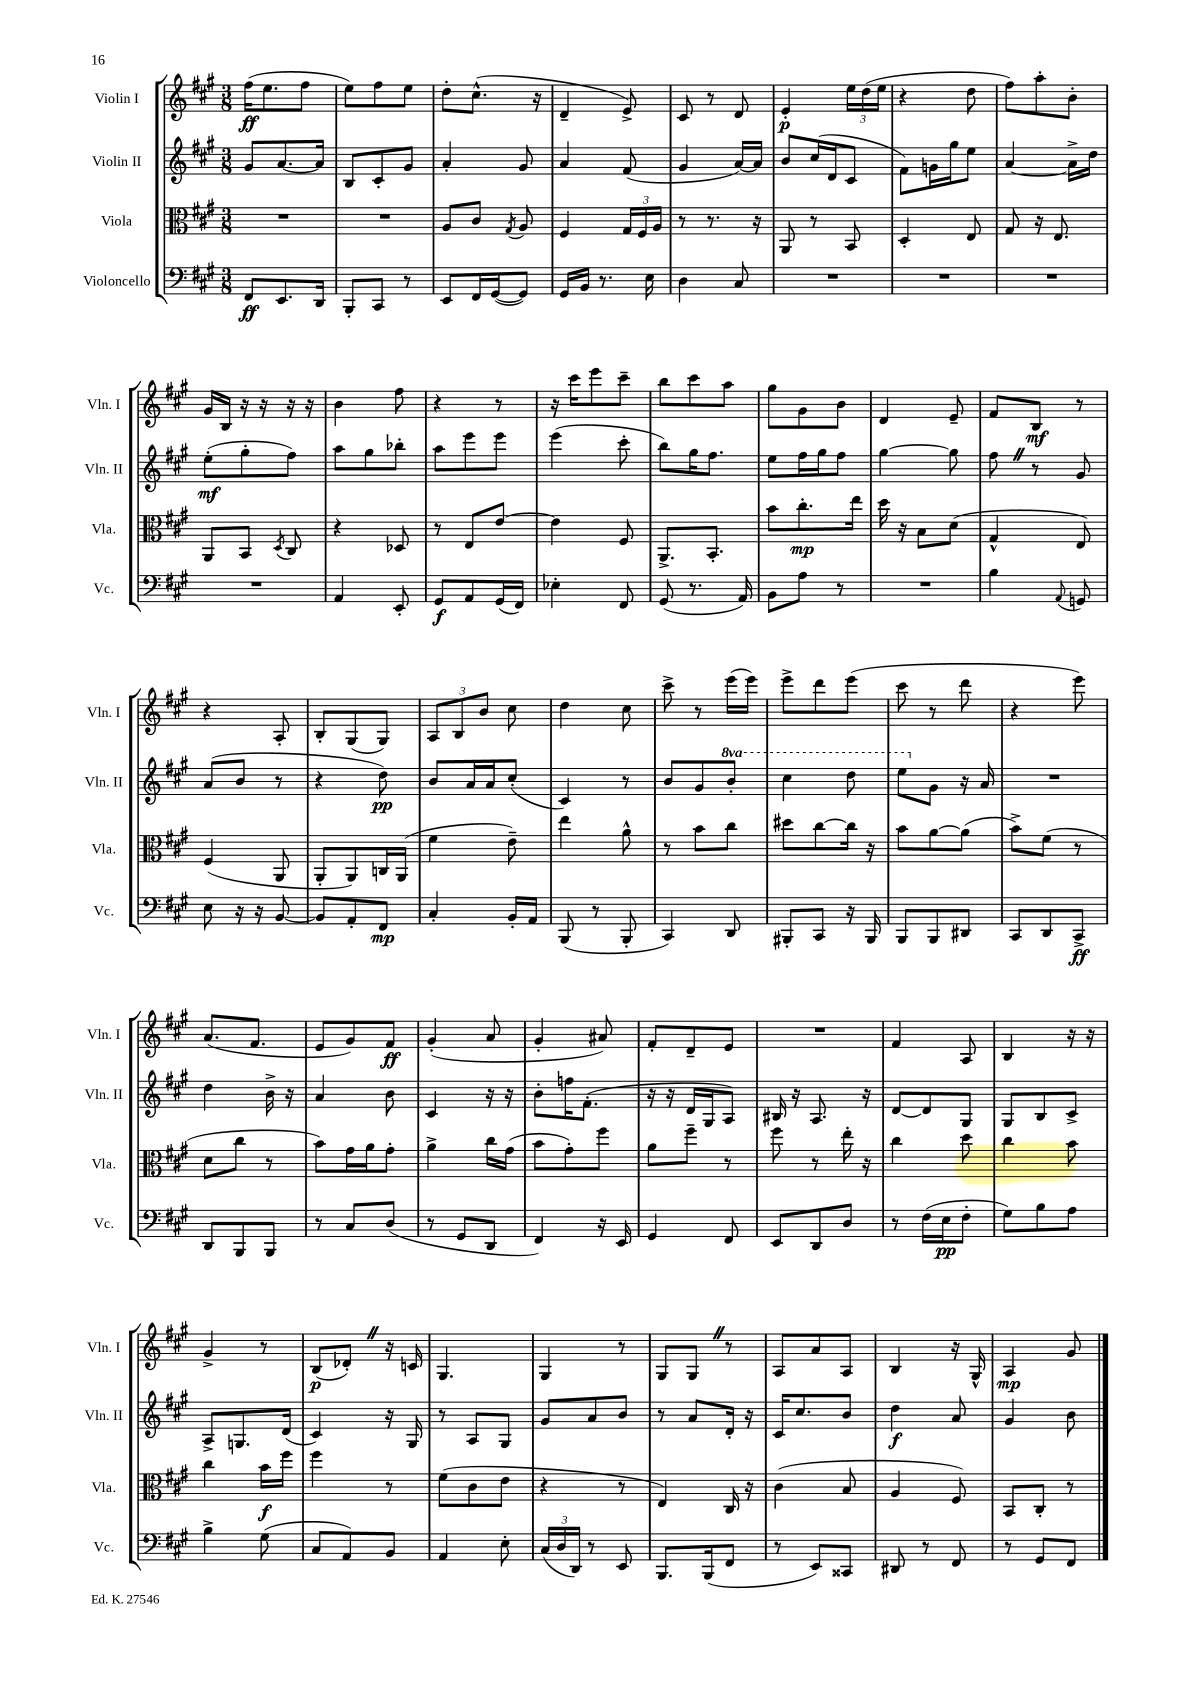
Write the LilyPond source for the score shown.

<<
\new StaffGroup <<
\new Staff = "s0" \with { instrumentName = "Violin I" shortInstrumentName = "Vln. I" } {
    \clef treble \key a \major \numericTimeSignature \time 3/8
    \autoBeamOff fis''16[\ff( e''8. fis''8] |
    e''8[) fis''8 e''8] |
    d''8[-. cis''8.]-^( r16 |
    d'4-- e'8->) |
    cis'8 r8 d'8 |
    e'4-.\p \tuplet 3/2 { e''16[ d''16( e''16] } |
    r4 d''8 |
    fis''8[) a''8-. b'8]-. |
    gis'16[ b16] r16 r16 r16 r16 |
    b'4 fis''8 |
    r4 r8 |
    r16 cis'''16[ e'''8 cis'''8]-- |
    b''8[ cis'''8 a''8] |
    gis''8[ gis'8 b'8] |
    d'4 e'8-- |
    fis'8[ b8]\mf r8 |
    r4 a8-. |
    b8[-. gis8( gis8]) |
    \tuplet 3/2 { a8[ b8 b'8] } cis''8 |
    d''4 cis''8 |
    cis'''8-> r8 e'''16[( e'''16]) |
    e'''8[-> d'''8 e'''8]( |
    cis'''8 r8 d'''8 |
    r4 e'''8) |
    a'8.[( fis'8.] |
    e'8[ gis'8) fis'8]\ff |
    gis'4-.( a'8 |
    gis'4-. ais'8) |
    fis'8[-. d'8-- e'8] |
    R4. |
    fis'4 a8 |
    b4 r16 r16 |
    gis'4-> r8 |
    b8[\p( des'8]-.) \once \override BreathingSign.text = \markup { \musicglyph "scripts.caesura.straight" } \breathe r16 c'16 |
    gis4. |
    gis4 r8 |
    gis8[ gis8] \once \override BreathingSign.text = \markup { \musicglyph "scripts.caesura.straight" } \breathe r8 |
    a8[ a'8 a8] |
    b4 r16 gis16-^ |
    a4\mp gis'8 \bar "|." |
}
\new Staff = "s1" \with { instrumentName = "Violin II" shortInstrumentName = "Vln. II" } {
    \clef treble \key a \major \numericTimeSignature \time 3/8 \set Staff.ottavationMarkups = #ottavation-simple-ordinals
    \autoBeamOff gis'8[ a'8.~ a'16] |
    b8[ cis'8-. gis'8] |
    a'4-. gis'8 |
    a'4 fis'8( |
    gis'4 a'16[~) a'16] |
    b'8[ cis''16( d'16 cis'8] |
    fis'8[) g'16 gis''16 e''8] |
    a'4~ a'16[-> d''16] |
    e''8[-.\mf( gis''8-. fis''8]) |
    a''8[ gis''8 bes''8]-. |
    a''8[ e'''8 e'''8] |
    e'''4( cis'''8-. |
    b''8[) gis''16 fis''8.] |
    e''8[ fis''16 gis''16 fis''8] |
    gis''4~ gis''8 |
    fis''8 \once \override BreathingSign.text = \markup { \musicglyph "scripts.caesura.straight" } \breathe r8 gis'8 |
    a'8[( b'8] r8 |
    r4 d''8\pp) |
    b'8[ a'16 a'16 cis''8]-.( |
    cis'4) r8 |
    b'8[ gis'8 \ottava #1 b''8]-. |
    cis'''4 d'''8 |
    e'''8[ \ottava #0 gis'8] r16 a'16 |
    R4. |
    d''4 b'16-> r16 |
    a'4 b'8 |
    cis'4 r16 r16 |
    b'8[-. f''16 fis'8.]-.( |
    r16 r16 d'16[ gis16 a8]) |
    bis16 r16 a8. r16 |
    d'8[~ d'8 gis8] |
    gis8[ b8 cis'8]-> |
    a8[-> g8. d'16]( |
    cis'4) r16 gis16 |
    r8 a8[ gis8] |
    gis'8[ a'8 b'8] |
    r8 a'8[ d'16]-. r16 |
    cis'16[ cis''8. b'8] |
    d''4\f a'8 |
    gis'4 b'8 \bar "|." |
}
\new Staff = "s2" \with { instrumentName = "Viola" shortInstrumentName = "Vla." } {
    \clef alto \key a \major \numericTimeSignature \time 3/8
    \autoBeamOff R4. |
    R4. |
    a8[ cis'8] \acciaccatura { gis8 } a8 |
    fis4 \tuplet 3/2 { gis16[ fis16 a16] } |
    r8 r8. r16 |
    a,8 r8 b,8 |
    d4-. e8 |
    gis8 r16 e8. |
    a,8[ b,8] \acciaccatura { d8 } cis8 |
    r4 des8 |
    r8 e8[ e'8]~ |
    e'4 fis8 |
    a,8.[-> b,8.]-. |
    b'8[ cis''8.-.\mp e''16] |
    d''16 r16 b8[ d'8]( |
    gis4-^ e8) |
    fis4( a,8 |
    a,8[-. a,8) c16 a,16]( |
    fis'4 e'8--) |
    e''4 a'8-^ |
    r8 b'8[ cis''8] |
    dis''8[ cis''8~ cis''16] r16 |
    b'8[ a'8~ a'8]( |
    b'8[->) fis'8]( r8 |
    d'8[ cis''8] r8 |
    b'8[) gis'16 a'16 gis'8]-. |
    a'4-> cis''16[ gis'16]( |
    b'8[ gis'8-.) fis''8] |
    a'8[ fis''8]-- r8 |
    fis''8 r8 e''16-. r16 |
    cis''4 d''8 |
    cis''4 b'8 |
    cis''4 b'16[\f fis''16] |
    fis''4 r8 |
    fis'8[( cis'8 e'8] |
    r4 r8 |
    e4) cis16 r16 |
    cis'4( b8 |
    a4 fis8) |
    b,8[ cis8]-. r8 \bar "|." |
}
\new Staff = "s3" \with { instrumentName = "Violoncello" shortInstrumentName = "Vc." } {
    \clef bass \key a \major \numericTimeSignature \time 3/8
    \autoBeamOff fis,8[\ff e,8. d,16] |
    b,,8[-. cis,8] r8 |
    e,8[ fis,16 gis,16~( gis,8]) |
    gis,16[ b,16] r8. e16 |
    d4 cis8 |
    R4. |
    R4. |
    R4. |
    R4. |
    a,4 e,8-. |
    gis,8[\f a,8 gis,16( fis,16]) |
    ees4-. fis,8 |
    gis,8( r8. a,16) |
    b,8[ a8] r8 |
    R4. |
    b4 \appoggiatura { a,8 } g,8 |
    e8 r16 r16 b,8~ |
    b,8[ a,8-. fis,8]\mp |
    cis4-. b,16[-. a,16] |
    b,,8( r8 b,,8-. |
    cis,4) d,8 |
    bis,,8[-. cis,8] r16 bis,,16 |
    b,,8[ b,,8 dis,8] |
    cis,8[ d,8 cis,8]->\ff |
    d,8[ b,,8 b,,8] |
    r8 cis8[ d8]( |
    r8 gis,8[ d,8] |
    fis,4) r16 e,16 |
    gis,4 fis,8 |
    e,8[ d,8 d8] |
    r8 fis16[( e16\pp fis8]-. |
    gis8[) b8 a8] |
    b4-> gis8( |
    cis8[ a,8) b,8] |
    a,4 e8-. |
    \tuplet 3/2 { cis16[( d16 d,16]) } r8 e,8 |
    b,,8.[ b,,16( fis,8] |
    r8 e,8[) cisis,8] |
    dis,8 r8 fis,8 |
    r8 gis,8[ fis,8] \bar "|." |
}
>>
>>
\layout { \context { \Score \remove "Bar_number_engraver" } }
